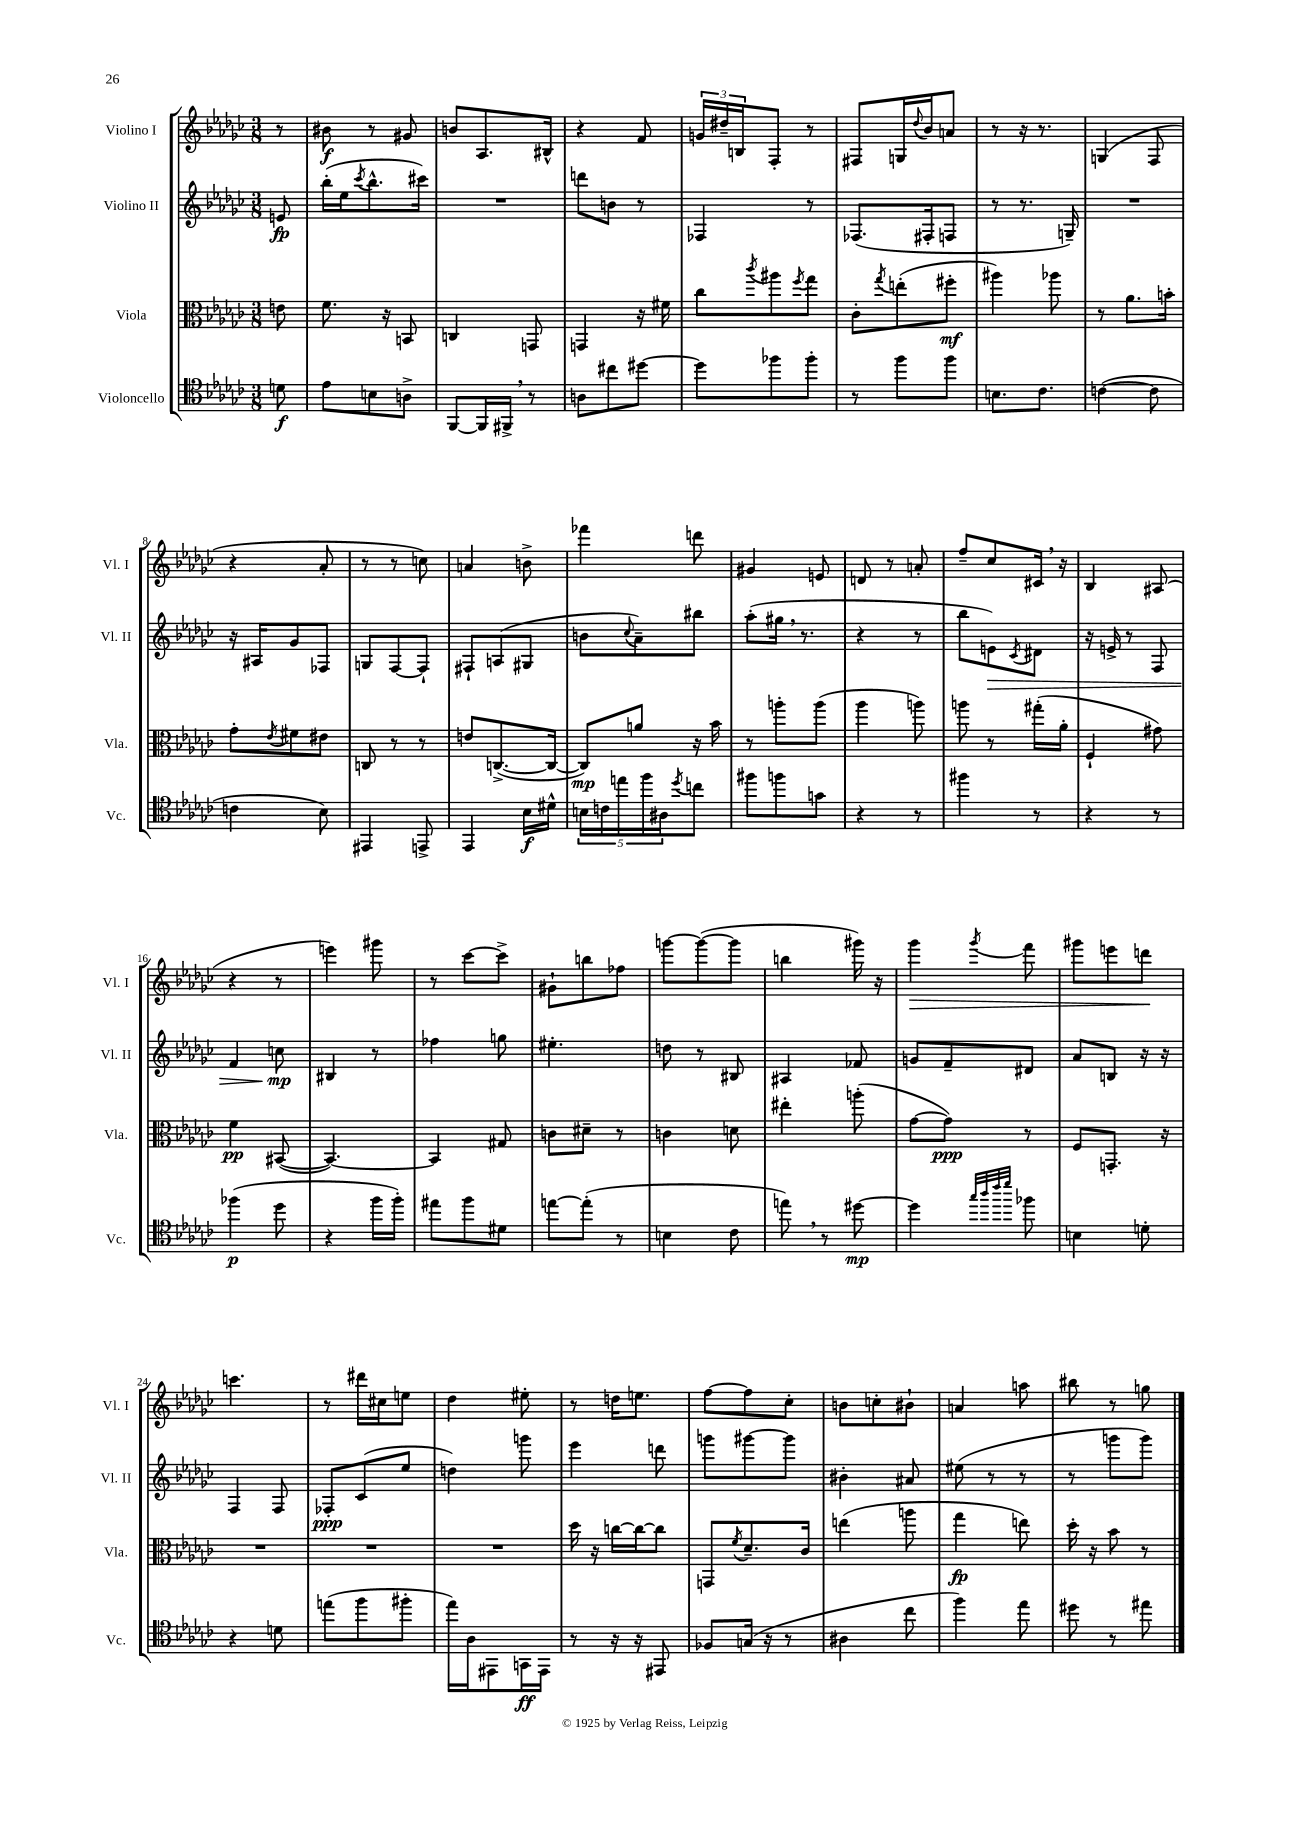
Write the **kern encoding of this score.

**kern	**dynam	**kern	**dynam	**kern	**dynam	**kern	**dynam
*part4	*part4	*part3	*part3	*part2	*part2	*part1	*part1
*staff4	*staff4	*staff3	*staff3	*staff2	*staff2	*staff1	*staff1
*I"Violoncello	*	*I"Viola	*	*I"Violino II	*	*I"Violino I	*
*I'Vc.	*	*I'Vla.	*	*I'Vl. II	*	*I'Vl. I	*
*clefC4	*	*clefC3	*	*clefG2	*	*clefG2	*
*k[b-e-a-d-g-c-]	*	*k[b-e-a-d-g-c-]	*	*k[b-e-a-d-g-c-]	*	*k[b-e-a-d-g-c-]	*
*M3/8	*	*M3/8	*	*M3/8	*	*M3/8	*
=	=	=	=	=	=	=	=
8dn\	f	8en\	.	8en/	fp	8r	.
=1	=1	=1	=1	=1	=1	=1	=1
8e-\L	.	8.f\	.	(16bb-'\LL	.	8b#X\	f
.	.	.	.	16ee-\J	.	.	.
.	.	.	.	8qccc-/	.	.	.
8Bn\	.	.	.	8.bb-^^\	.	8r	.
.	.	16r	.	.	.	.	.
8An^\J	.	8BBn/	.	.	.	8g#X/	.
.	.	.	.	16ccc#X\Jk)	.	.	.
=2	=2	=2	=2	=2	=2	=2	=2
[8FF/L	.	4Cn/	.	4.r	.	8bn/L	.
16FF/L]	.	.	.	.	.	8.A-/	.
16FF#X^,/JJ	.	.	.	.	.	.	.
8r	.	8GGn/	.	.	.	.	.
.	.	.	.	.	.	16B#X^^/Jk	.
=3	=3	=3	=3	=3	=3	=3	=3
8An\L	.	4GGn/	.	8dddn\L	.	4r	.
8cc#X\	.	.	.	8bn\J	.	.	.
[8dd#X\J	.	16r	.	8r	.	8f/	.
.	.	16f#X\	.	.	.	.	.
=4	=4	=4	=4	=4	=4	=4	=4
8dd#\L]	.	8cc-\L	.	4F-X/	.	24gn/LL	.
.	.	.	.	.	.	24dd#X~/	.
.	.	.	.	.	.	24Bn/J	.
.	.	8qccc-/	.	.	.	.	.
8ff-X\	.	8aa#X\	.	.	.	8F'/J	.
.	.	8qff/	.	.	.	.	.
8ff-'\J	.	8gg-\J	.	8r	.	8r	.
=5	=5	=5	=5	=5	=5	=5	=5
8r	.	8c-'\L	.	(8.F-X/L	.	8F#X/L	.
.	.	8qgg-/	.	.	.	.	.
8ff\L	.	(8een'\	.	.	.	16Gn/L	.
.	.	.	.	.	.	8qqdd-/	.
.	.	.	.	16F#X'/k	.	16b-/J	.
8ff\J	.	8ff#X'\J	mf	8Fn/J	.	8an/J	.
=6	=6	=6	=6	=6	=6	=6	=6
8.Bn\L	.	4aa#X\)	.	8r	.	8r	.
.	.	.	.	8.r	.	16r	.
8.c-\J	.	.	.	.	.	8.r	.
.	.	8aa-X\	.	.	.	.	.
.	.	.	.	16Gn~/)	.	.	.
=7	=7	=7	=7	=7	=7	=7	=7
([4cn\	.	8r	.	4.r	.	(4Gn/	.
.	.	8.a-\L	.	.	.	.	.
8c\]	.	.	.	.	.	8F/	.
.	.	16bn'\Jk	.	.	.	.	.
!!LO:LB:g=z
=8	=8	=8	=8	=8	=8	=8	=8
4cn\	.	8g-'\L	.	16r	.	4r	.
.	.	.	.	16A#X/KL	.	.	.
.	.	8qe-/	.	.	.	.	.
.	.	8f#X\	.	8g-/	.	.	.
8B-\)	.	8e#X\J	.	8F-X/J	.	8a-'/	.
=9	=9	=9	=9	=9	=9	=9	=9
4EE#X/	.	8Cn/	.	8Gn/L	.	8r	.
.	.	8r	.	[8F/	.	8r	.
8EEn^/	.	8r	.	8F`/J]	.	8ccn\)	.
=10	=10	=10	=10	=10	=10	=10	=10
4EE-/	.	8en/L	.	8F#X`/L	.	4an/	.
.	.	([8.Cn^/	.	(8An/	.	.	.
16B-\LL	f	.	.	8G#X/J	.	8bn^\	.
16d#X^^\JJ	.	16C/Jk_	.	.	.	.	.
=11	=11	=11	=11	=11	=11	=11	=11
20Bn\LL	.	8C/L])	mp	8bn\L	.	4fff-X\	.
20cn\	.	.	.	.	.	.	.
20een\	.	.	.	.	.	.	.
.	.	.	.	8qqcc-/	.	.	.
.	.	8an/J	.	8a-~\)	.	.	.
20ff\	.	.	.	.	.	.	.
20A#X\J	.	.	.	.	.	.	.
8qdd-/	.	.	.	.	.	.	.
8ccn\J	.	16r	.	8bb#X\J	.	8dddn\	.
.	.	16b-\	.	.	.	.	.
=12	=12	=12	=12	=12	=12	=12	=12
8ff#X\L	.	8r	.	(8aa-'\L	.	4g#X/	.
8ffn\	.	8aan'\L	.	16gg#X,\Jk	.	.	.
.	.	.	.	8.r	.	.	.
8gn\J	.	(8aa\J	.	.	.	8en/	.
=13	=13	=13	=13	=13	=13	=13	=13
4r	.	4aa-\	.	4r	.	8dn/	.
.	.	.	.	.	.	8r	.
8r	.	8aan\)	.	8r	.	8an'/	.
=14	=14	=14	=14	=14	=14	=14	=14
4ff#X\	.	8aan\	.	8bb-\L	.	8ff~/L	.
!	!	!	!	!	!LO:HP:b	!	!
.	.	8r	.	8en\)	>	8cc-/	.
.	.	.	.	8qc-/	.	.	.
8r	.	(16gg#X'\LL	.	8d#X\J	.	16c#X,/Jk	.
.	.	16a-'\JJ	.	.	.	16r	.
=15	=15	=15	=15	=15	=15	=15	=15
4r	.	4F`/	.	16r	.	4B-/	.
.	.	.	.	16en^/	.	.	.
.	.	.	.	8r	.	.	.
8r	.	8g#X\)	.	8F/	.	(8A#X/	.
!!LO:LB:g=z
=16	=16	=16	=16	=16	=16	=16	=16
(4ff-X\	p	4f\	pp	4f/	.	4r	.
8dd-\	.	([8BB#X/	.	8ccn\	mp	8r	.
.	.	.	.	.	]	.	.
=17	=17	=17	=17	=17	=17	=17	=17
4r	.	4.BB#/_)	.	4B#X/	.	4eeen\)	.
16ff\LL	.	.	.	8r	.	8ggg#X\	.
16ff'\JJ)	.	.	.	.	.	.	.
=18	=18	=18	=18	=18	=18	=18	=18
8ee#X\L	.	4BB#/]	.	4ff-X\	.	8r	.
8ff\	.	.	.	.	.	[8ccc-\L	.
8d#X\J	.	8G#X/	.	8ggn\	.	8ccc-^\J]	.
=19	=19	=19	=19	=19	=19	=19	=19
[8een\L	.	8cn\L	.	4.ee#X'\	.	8g#X`\L	.
(8ee'\J]	.	8d#X~\J	.	.	.	8bbn\	.
8r	.	8r	.	.	.	8ff-X\J	.
=20	=20	=20	=20	=20	=20	=20	=20
4Bn\	.	4cn\	.	8ddn\	.	[8gggn\L	.
.	.	.	.	8r	.	(8ggg\_	.
8c-\	.	8dn\	.	8B#X/	.	8ggg\J]	.
=21	=21	=21	=21	=21	=21	=21	=21
8een,\)	.	4ee#X'\	.	4A#X/	.	4bbn\	.
8r	.	.	.	.	.	.	.
[8dd#X\	mp	(8aan'\	.	8f-X/	.	16ggg#X\)	.
.	.	.	.	.	.	16r	.
=22	=22	=22	=22	=22	=22	=22	=22
!	!	!	!	!	!	!	!LO:HP:b
4dd#\]	.	[8g-\L	.	8gn/L	.	4ggg-\	>
.	.	8g-\J])	ppp	8f~/	.	.	.
32qqgg-/LLL	.	.	.	.	.	.	.
32qqaa-/	.	.	.	.	.	.	.
32qqccc-/	.	.	.	.	.	.	.
32qqddd-/JJJ	.	.	.	.	.	8qggg-/	.
8ff-X\	.	8r	.	8d#X/J	.	8fff\	.
=23	=23	=23	=23	=23	=23	=23	=23
4Bn\	.	8F/L	.	8a-/L	.	8ggg#X\L	.
.	.	8.GGn'/J	.	8Bn/J	.	8eeen\	.
8dn'\	.	.	.	16r	.	8dddn\J	.
.	.	16r	.	16r	.	.	.
.	.	.	.	.	.	.	]
!!LO:LB:g=z
=24	=24	=24	=24	=24	=24	=24	=24
4r	.	4.r	.	4F/	.	4.cccn\	.
8dn\	.	.	.	8F/	.	.	.
=25	=25	=25	=25	=25	=25	=25	=25
(8een\L	.	4.r	.	8F-X'/L	ppp	8r	.
8ff\	.	.	.	(8c-/	.	16ddd#X\LL	.
.	.	.	.	.	.	16cc#X\J	.
8ff#X'\J	.	.	.	8ee-/J	.	8een\J	.
=26	=26	=26	=26	=26	=26	=26	=26
16ee-\LL)	.	4.r	.	4ddn\)	.	4dd-\	.
16A-\J	.	.	.	.	.	.	.
8EE#X\	.	.	.	.	.	.	.
16GGn\L	ff	.	.	8gggn\	.	8ee#X'\	.
16EE#\JJ	.	.	.	.	.	.	.
=27	=27	=27	=27	=27	=27	=27	=27
8r	.	16dd-\	.	4eee-\	.	8r	.
.	.	16r	.	.	.	.	.
16r	.	[16ccn\LL	.	.	.	16ddn\KL	.
16r	.	16cc\J_	.	.	.	8.een\J	.
8EE#X/	.	8cc\J]	.	8dddn\	.	.	.
=28	=28	=28	=28	=28	=28	=28	=28
8F-X/L	.	8GGn/L	.	8gggn\L	.	[8ff\L	.
.	.	8qf/	.	.	.	.	.
(16Gn/Jk	.	8.d-~/	.	[8ggg#X\	.	8ff\]	.
16r	.	.	.	.	.	.	.
8r	.	.	.	8ggg#\J]	.	8cc-'\J	.
.	.	16c-/Jk	.	.	.	.	.
=29	=29	=29	=29	=29	=29	=29	=29
4A#X\	.	(4een\	.	4b#X'\	.	8bn\L	.
.	.	.	.	.	.	8ccn'\	.
8cc-\	.	8aan\	.	8a#X/	.	8b#X`\J	.
=30	=30	=30	=30	=30	=30	=30	=30
4ff\)	.	4gg-\	fp	(8ee#X\	.	4an/	.
.	.	.	.	8r	.	.	.
8ee-\	.	8een\)	.	8r	.	8aan\	.
=31	=31	=31	=31	=31	=31	=31	=31
8dd#X\	.	16dd-'\	.	8r	.	8bb#X\	.
.	.	16r	.	.	.	.	.
8r	.	8b-\	.	8gggn\L	.	8r	.
8ee#X\	.	8r	.	8ggg\J)	.	8ggn\	.
==	==	==	==	==	==	==	==
*-	*-	*-	*-	*-	*-	*-	*-
